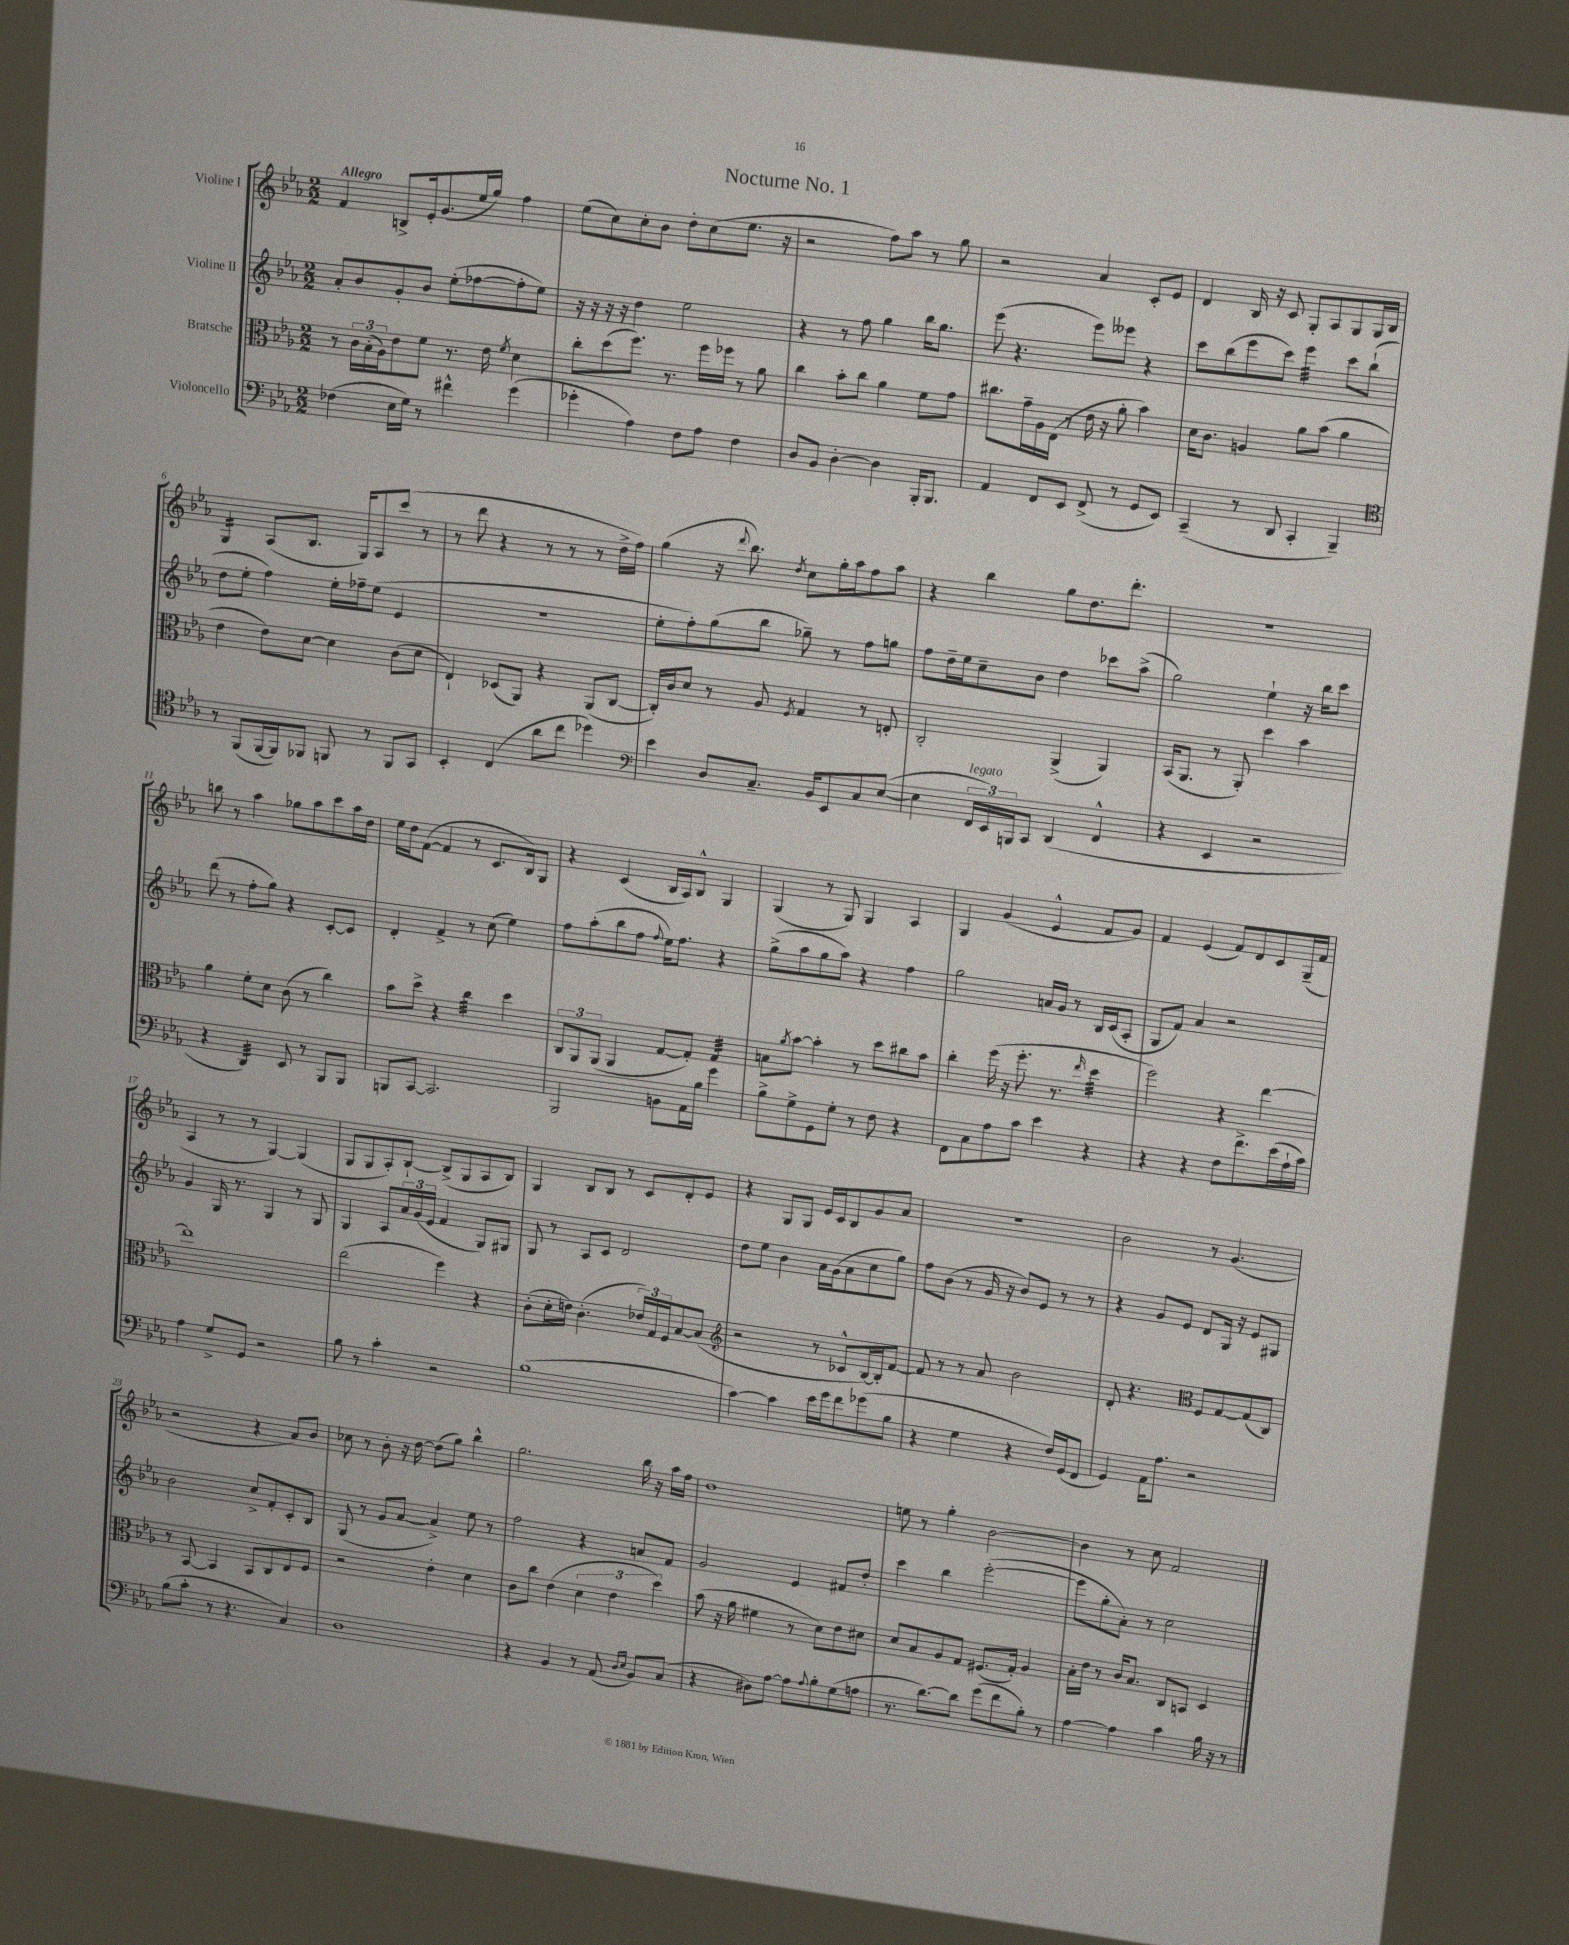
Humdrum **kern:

**kern	**kern	**kern	**kern
*staff4	*staff3	*staff2	*staff1
*clefF4	*clefC3	*clefG2	*clefG2
*k[b-e-a-]	*k[b-e-a-]	*k[b-e-a-]	*k[b-e-a-]
*M2/2	*M2/2	*M2/2	*M2/2
(4F-	8r	8a-'	4f
.	24c	8b-	.
.	(24B-'	.	.
.	24A-)	.	.
16E-	8e-	8g'	8B^
16G)	.	.	.
8r	8f	8b-	16e-'
.	.	.	(8.g
4f#^^	8.r	(8ee-'	.
.	.	[8ff-	16ee-
.	16e-	.	16gg)
.	8qf	.	.
(4g	4d	8ff-']	4ff
.	.	8ee-)	.
=	=	=	=
4g-'	8cc'	16r	(8ee-
.	.	16r	.
.	(8dd	16r	8cc)
.	.	16r	.
4A-)	8.ff)	4dd	8cc'
.	.	.	8b-
.	8.r	.	.
8F	.	2ee-	8dd'
8A-	16ff	.	(8cc
.	16ff-	.	.
4F	8r	.	8.ee-
.	8a-	.	.
.	.	.	16r
=	=	=	=
8D	4cc	4r	2r
8BB-	.	.	.
[4D'	8b-'	8r	.
.	8cc	8ff	.
4D]	4a-	4gg	8ff)
.	.	.	8aa-
16BBB-'	8f	16bb-	8r
8.BBB-	.	8.gg	.
.	8g	.	8gg
=	=	=	=
4AA-	8.cc#	(8eee-	2r
.	.	4.r	.
.	16g~	.	.
8FF	16A-	.	.
.	(16E-	.	.
8EE-	8r	.	.
(8FF^	16e-	8eee-)	4a-
.	16r	.	.
8r	8a-'	8eee--	.
8GG	4b-)	4r	8c'
8EE-)	.	.	8e-
=	=	=	=
(4CC~	16d	8ccc	4d
.	8.c	.	.
.	.	(8bb-	.
8r	4A	8eee-	16B-
.	.	.	16r
8DD	.	8ccc)	8c
4CC'	8a-	4eee-	8G'
.	(8b-	.	8A-
4BBB-~)	4a-	8ccc	8G
.	.	(8bb-`	16G
.	.	.	16B-
=	=	=	=
*clefC4	*	*	*
8r	4e-	8dd	4G
(8FF	.	8ee-'	.
[16FF	8e-)	4ff)	(8A-
16FF])	.	.	.
8FF-	[8d	.	8.B-
8FF	4d]	16ee-'	.
.	.	16ff-~	16G)
8r	.	(8ee-	8A-
8FF	(8c	4e-	(8ccc
8GG	8d	.	8r
=	=	=	=
4BB-'	4E-`)	1r	8r
.	.	.	8ddd
(4C	(8D-	.	4r
.	8AA-)	.	.
8a-	4r	.	8r
8cc	.	.	8r
4dd-)	(8AA-	.	8r
.	[8C	.	16dd^
.	.	.	16ff)
=	=	=	=
*clefF4	*	*	*
4e-	16C'])	8ee-'	(4gg
.	16c	.	.
.	8d	8ff')	.
8D	8r	(8gg	16r
.	.	.	8qqddd
.	.	.	8.bb-)
8.C~	8A-	8bb-	.
.	8qF	.	8qdd
.	4G	8gg-~)	8cc
16BB-	.	.	.
8EE-	.	8r	16gg'
.	.	.	16aa-
8C	8r	8ff	8ff
([8E-	8E'	8gg	8aa-
=	=	=	=
4E-]	2C'	8ff	4r
.	.	16dd~	.
.	.	16ee-	.
24FF	.	8cc~	4bb-
24EE-)	.	.	.
24BBB	.	.	.
8CC	.	8b-	.
(4DD	(4AA-^	4dd	8gg
.	.	.	8.dd
4FF^^	4AA-)	8ccc-	.
.	.	.	8.ddd'
.	.	(8aa-^	.
=	=	=	=
4r	(16BB-	2gg)	1r
.	8.AA-	.	.
4EE-	8r	.	.
.	8AA-')	.	.
2r	4dd	4ee-`	.
.	4b-	16r	.
.	.	16bb-	.
.	.	8ccc	.
=	=	=	=
4r	4a-	(8ddd	8bb
.	.	8r	8r
4DD)	8f'	8ff'	4aa-
.	8d	8gg)	.
8EE-	(8c	4r	8gg-
8r	8r	.	8aa-
8BBB-	4cc)	[8c'	8ccc
8BBB-	.	8c]	16aa-
.	.	.	16dd
=	=	=	=
8BBB	8b-	4d'	16ee-
.	.	.	16dd
[8CC	8dd^	.	([8f
2.CC]	4r	4f^	4f]
.	4cc	8r	8r
.	.	(8cc	8.c
.	4dd	4ee-)	.
.	.	.	16B-)
.	.	.	8G
=	=	=	=
2BBB-	12C	8ff	4r
.	12AA-	.	.
.	.	(8aa-'	.
.	(12AA-	.	.
.	4AA-	8bb-	(4c
.	.	8ff	.
.	.	8qqff	.
8BB	[8G	16ee-)	16B-
.	.	8.ff	16A-)
16AA-	8G'])	.	8B-^^
16B-	.	.	.
4g	4G	4r	4G
=	=	=	=
8B-^	8B	(8gg^	(4G
.	8qa-	.	.
8G^	[8b-	8aa-	.
8GG	4b-']	8gg	8r
8G'	.	8aa-)	8G)
8r	8r	4r	4G
8F	8dd	.	.
4r	8cc#	4ff	4A-
.	8b-	.	.
=	=	=	=
8FF	4cc'	2gg	4G
8C	.	.	.
8A-	(16ff	.	(4g
.	16r	.	.
8c	8.ff'	.	.
4e-	.	16a	4e-^^
.	8.r	16g	.
.	.	8r	.
.	16qqee-	.	.
4r	4dd	16B-	8f
.	.	(16c	.
.	.	8A-'	8g)
=	=	=	=
4r	2ff)	8G	4f
.	.	8f)	.
4r	.	4a-	(4e-
8F	4r	2r	8f)
8.f^	.	.	8d
.	[4ee-	.	8c
(16e-	.	.	.
16A-`	.	.	(16G~
16c)	.	.	16f
=	=	=	=
4A-	1ee-]	4g	4A-
8G^	.	16G	8r
.	.	8.r	.
8GG	.	.	8r
2r	.	4G	[4G)
.	.	8r	(4G]
.	.	8G	.
=	=	=	=
8B-	(2ee-	4G	8G
8r	.	.	8G
4c'	.	8A-	8A-')
.	.	24a-	[8B-`
.	.	(24g	.
.	.	24e-	.
2r	4ff)	4f	(8B-^]
.	.	.	8G
.	4r	8G)	8A-
.	.	8G#	8B-)
=	=	=	=
(1B-	(8c'	8G	4G
.	16d'	8r	.
.	16e)	.	.
.	(4.c'	8A-	8B-
.	.	8c	8B-
.	.	2d	8r
.	24e-)	.	8c
.	24G	.	.
.	24F	.	.
.	[8B-	.	8d'
.	(8B-]	.	8e-
=	=	=	=
*	*clefG2	*	*
[4c)	2r	8dd	4r
.	.	8ee-	.
4c]	.	4b-	8G
.	.	.	8G
16e-	8r	16a-	16e-
16g	.	(16g	16c
8f	8c-^^	8a-	8B-
(8g-	[16B-)	8cc	8g
.	16B-']	.	.
8B-	[8f	8gg)	8a-
=	=	=	=
4r	8f]	8ff	1r
.	8r	(8b-	.
4G	8r	8r	.
.	8a-	16g	.
.	.	16r	.
4r	2b-	8b-)	.
.	.	8e-	.
16F)	.	8r	.
(16GG	.	.	.
8FF	.	8r	.
=	=	=	=
4GG)	8d'	4r	2b-
.	4.r	.	.
16AA-	.	8g	.
8.A-	.	.	.
.	.	8e-	.
*	*clefC3	*	*
2r	8F	8d	8r
.	[8G	16G	(4.g
.	.	16r	.
.	(8G]	8e-	.
.	8C)	8G#	.
=	=	=	=
(8B-	8r	2b-	2r
8c'	[8BB-	.	.
8r	4BB-]	.	.
4.r	.	.	.
.	8BB-	8cc^	4r
.	8C	8f'	.
4C)	8E-	8c'	8a-)
.	8F	8B-	8b-
=	=	=	=
1D	2r	(8G	8cc-
.	.	8r	8r
.	.	8g	8b-'
.	.	[8a-	16r
.	.	.	[16dd
.	4e-'	4a-^])	(8dd]
.	.	.	8gg)
.	4d	8ee-	4bb-^^
.	.	8r	.
=	=	=	=
4r	8c	2ff	2.gg
.	8cc	.	.
4BB-	(4e-	.	.
8r	6d	4r	.
(8AA-	.	.	.
.	6e-	.	.
16qqD	.	.	.
16qqE-	.	.	.
8BB-)	.	8a	16bb-
.	.	.	16r
.	6dd)	.	.
(8C	.	8f	16aa-
.	.	.	16ff
=	=	=	=
4r	(8b-	2g	1dd
.	16r	.	.
.	16a-	.	.
8D#)	4f#	.	.
[8A-	.	.	.
8A-]	8r	4e-	.
8qqA-	.	.	.
8B-'	8d)	.	.
(8G	8e-	8f#	.
8A	8d#	8dd'	.
=	=	=	=
8.r	8d	4ccc	8ee
.	8B-	.	8r
[8.d)	.	.	.
.	8A-	4bb-	4gg'
8d]	8G	.	.
(8g	(8.F#	([2eee-'	[2b-
8f	.	.	.
.	16G')	.	.
8B-')	4A-	.	.
8r	.	.	.
=	=	=	=
[4A-	16B-'	8eee-]	4b-]
.	16e-	.	.
.	8r	8gg'	.
4A-]	16c	8a-')	8r
.	8.B-	.	.
.	.	8r	8cc
4c	8C	2cc	2f
.	8BB	.	.
16B-	4D	.	.
16r	.	.	.
8r	.	.	.
==	==	==	==
*-	*-	*-	*-
